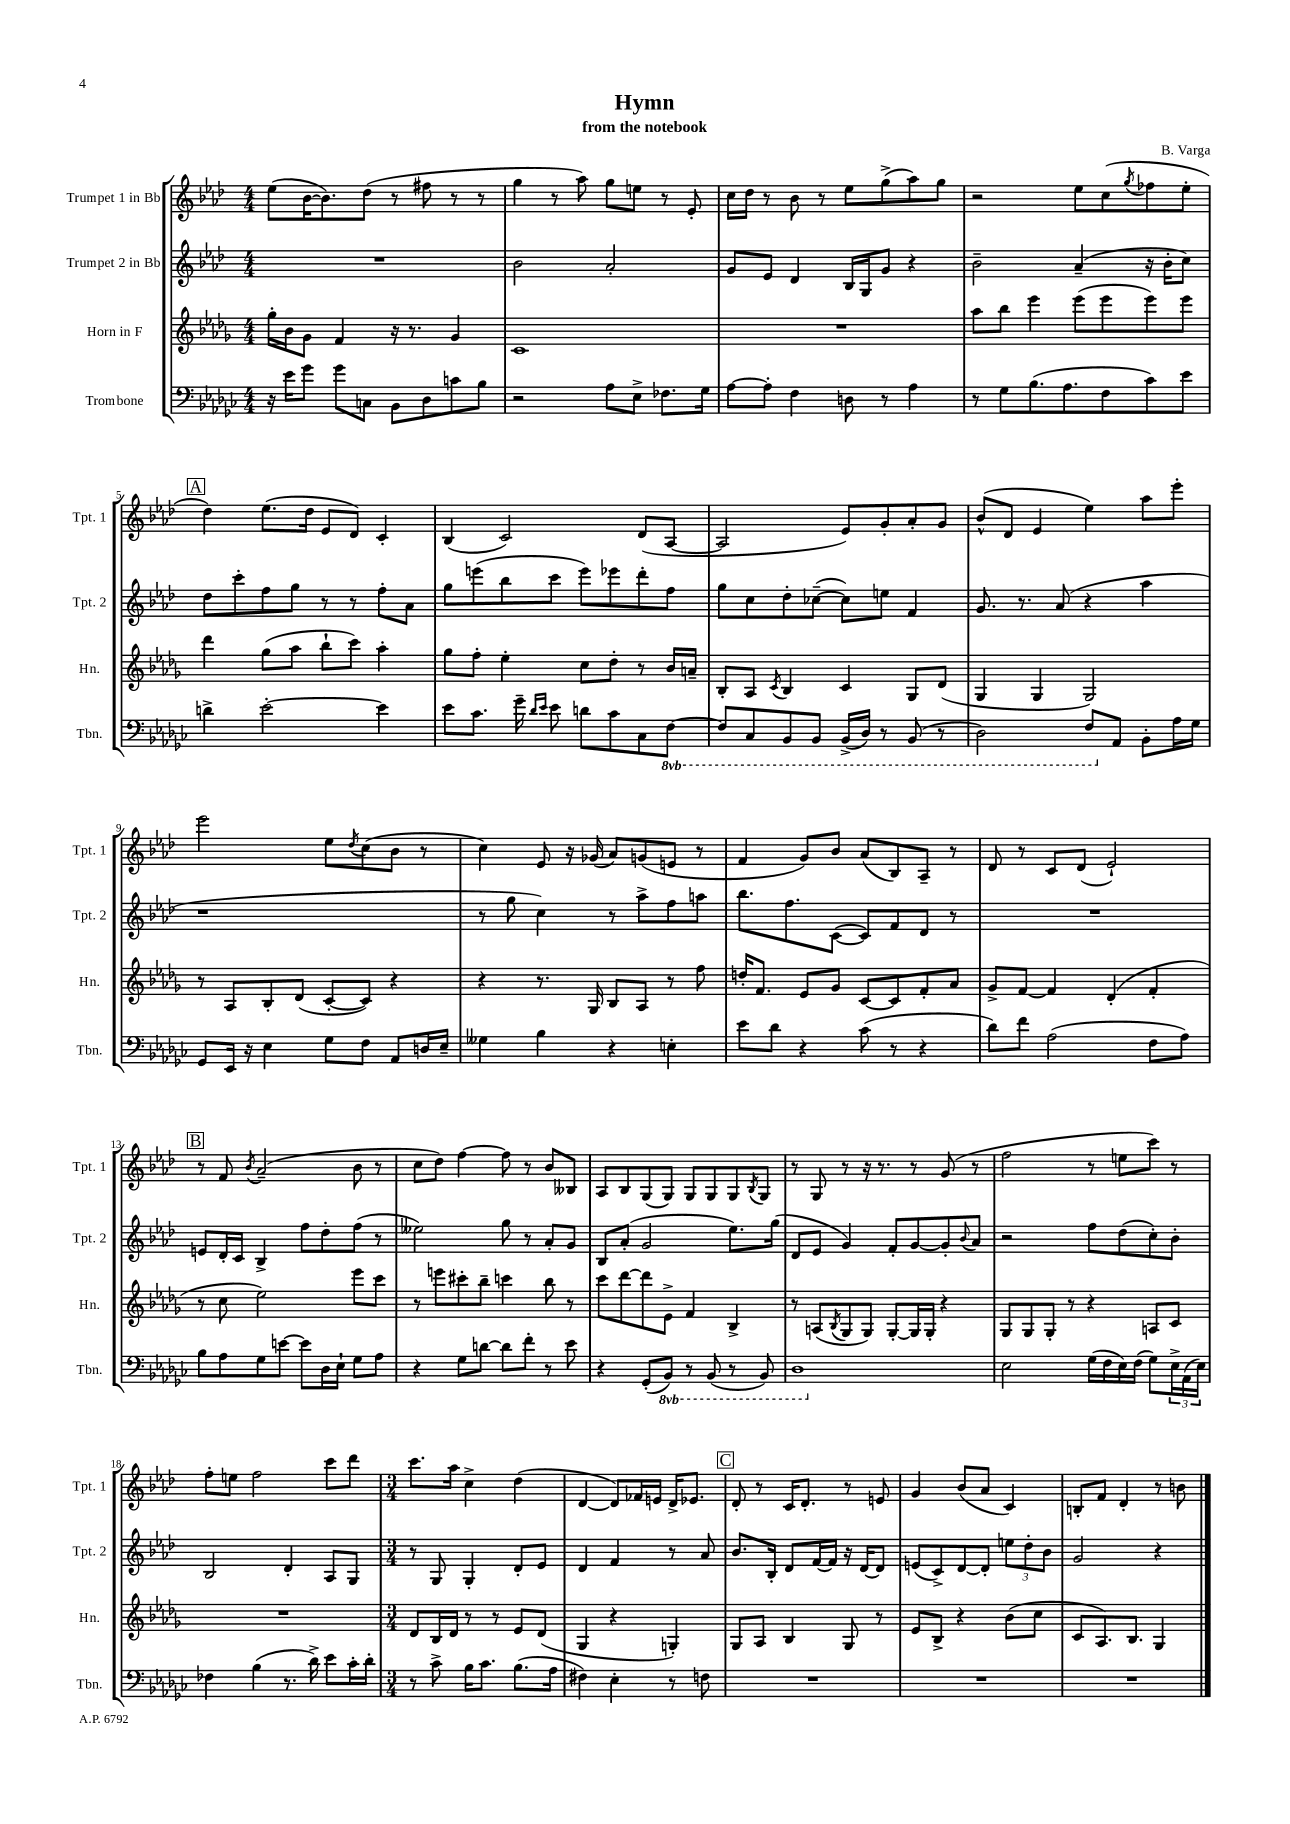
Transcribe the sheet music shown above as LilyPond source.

\header { title = "Hymn" composer = "B. Varga" subtitle = "from the notebook" }
<<
\new StaffGroup <<
\new Staff = "s0" \with { instrumentName = "Trumpet 1 in Bb" shortInstrumentName = "Tpt. 1" } {
    \clef treble \key aes \major \numericTimeSignature \time 4/4
    ees''8( bes'16~ bes'8.) des''8( r8 fis''8 r8 r8 |
    g''4 r8 aes''8) g''8 e''8 r8 ees'8-. |
    c''16 des''16 r8 bes'8 r8 ees''8 g''8->( aes''8) g''8 |
    r2 ees''8 c''8( \acciaccatura { g''8 } fes''8 ees''8-. |
    \mark \markup { \box "A" } des''4) ees''8.( des''16 ees'8 des'8) c'4-. |
    bes4( c'2) des'8( aes8~ |
    aes2 ees'8) g'8-. aes'8-. g'8 |
    bes'8-^( des'8 ees'4 ees''4) aes''8 ees'''8-. |
    ees'''2 ees''8 \acciaccatura { des''8 } c''8( bes'8 r8 |
    c''4) ees'8 r16 ges'16( aes'8) g'8( e'8 r8 |
    f'4 g'8) bes'8 aes'8( bes8) aes8-- r8 |
    des'8 r8 c'8 des'8( ees'2-!) |
    \mark \markup { \box "B" } r8 f'8 \acciaccatura { bes'8 } aes'2--( bes'8 r8 |
    c''8 des''8) f''4~ f''8 r8 bes'8 beses8 |
    aes8 bes8 g8( g8) g8 g8 g8 \acciaccatura { bes8 } g8 |
    r8 g8 r8 r16 r8. r8 g'8( r8 |
    f''2 r8 e''8 c'''8) r8 |
    f''8-. e''8 f''2 c'''8 des'''8 |
    \numericTimeSignature \time 3/4 c'''8. aes''16 c''4-> des''4( |
    des'4~ des'8) fes'16 e'16 des'16-> ees'8. |
    \mark \markup { \box "C" } des'8-. r8 c'16 des'8.-. r8 e'8 |
    g'4 bes'8( aes'8 c'4) |
    b8-. f'8 des'4-. r8 b'8 \bar "|." |
}
\new Staff = "s1" \with { instrumentName = "Trumpet 2 in Bb" shortInstrumentName = "Tpt. 2" } {
    \clef treble \key aes \major \numericTimeSignature \time 4/4
    R1 |
    bes'2 aes'2-. |
    g'8 ees'8 des'4 bes16 g16 g'8 r4 |
    bes'2-- aes'4--( r16 bes'16-. c''8) |
    \mark \markup { \box "A" } des''8 c'''8-. f''8 g''8 r8 r8 f''8-. aes'8 |
    g''8 e'''8( bes''8 c'''8 e'''8) ees'''8 des'''8-. f''8 |
    g''8 c''8 des''8-. ces''8~--( ces''8) e''8 f'4 |
    g'8. r8. aes'8( r4 aes''4 |
    r1 |
    r8 g''8 c''4) r8 aes''8-> f''8 a''8 |
    bes''8. f''8. c'8~( c'8) f'8 des'8 r8 |
    R1 |
    \mark \markup { \box "B" } e'8 des'16-. c'16 bes4-> f''8 des''8-. f''8( r8 |
    eeses''2) g''8 r8 aes'8-. g'8 |
    bes8 aes'8-.( g'2 ees''8.) g''16( |
    des'8 ees'8 g'4) f'8-. g'8~ g'8-. \appoggiatura { bes'8 } aes'8 |
    r2 f''8 des''8( c''8-.) bes'8-. |
    bes2 des'4-. aes8 g8 |
    \numericTimeSignature \time 3/4 r8 g8 g4-. des'8-. ees'8 |
    des'4 f'4 r8 aes'8 |
    \mark \markup { \box "C" } bes'8. bes16-. des'8 f'16~ f'16 r16 des'16~ des'8 |
    e'8( c'8->) des'8~ des'8-. \tuplet 3/2 { e''8 des''8-. bes'8 } |
    g'2 r4 \bar "|." |
}
\new Staff = "s2" \with { instrumentName = "Horn in F" shortInstrumentName = "Hn." } {
    \clef treble \key des \major \numericTimeSignature \time 4/4
    ges''16-. bes'16 ges'8 f'4 r16 r8. ges'4 |
    c'1 |
    R1 |
    aes''8 bes''8 ees'''4 ees'''8( ees'''8 ees'''8) ees'''8 |
    \mark \markup { \box "A" } des'''4 ges''8( aes''8 bes''8-! c'''8) aes''4-. |
    ges''8 f''8-. ees''4-. c''8 des''8-. r8 bes'16 a'16-- |
    bes8-. aes8 \acciaccatura { c'8 } bes4 c'4 ges8 des'8( |
    ges4 ges4 ges2) |
    r8 aes8 bes8-. des'8( c'8~-. c'8) r4 |
    r4 r8. ges16 bes8 aes8 r8 f''8 |
    d''16-. f'8. ees'8 ges'8 c'8~ c'8 f'8-. aes'8 |
    ges'8-> f'8~ f'4 des'4-.( f'4-. |
    \mark \markup { \box "B" } r8 c''8 ees''2) ees'''8 c'''8 |
    r8 e'''8 cis'''8-. bes''8-- c'''4 bes''8 r8 |
    c'''8 des'''8~ des'''8 ees'8-> f'4 bes4-> |
    r8 a8( \acciaccatura { bes8 } ges8 ges8) ges8~-. ges16 ges16-. r4 |
    ges8 ges8 ges8-. r8 r4 a8 c'8 |
    R1 |
    \numericTimeSignature \time 3/4 des'8 bes16 des'16 r8 r8 ees'8 des'8( |
    ges4 r4 g4-.) |
    \mark \markup { \box "C" } ges8 aes8 bes4 ges8 r8 |
    ees'8 bes8-> r4 bes'8( c''8 |
    c'8 aes8.) bes8. ges4 \bar "|." |
}
\new Staff = "s3" \with { instrumentName = "Trombone" shortInstrumentName = "Tbn." } {
    \clef bass \key ges \major \numericTimeSignature \time 4/4 \set Staff.ottavationMarkups = #ottavation-simple-ordinals
    r16 ees'16 ges'8 ges'8 c8 bes,8 des8 c'8 bes8 |
    r2 aes8 ees8-> fes8. ges16 |
    aes8~ aes8-. f4 d8 r8 aes4 |
    r8 ges8 bes8.( aes8. f8 ces'8) ees'8 |
    \mark \markup { \box "A" } d'4-> ees'2~-. ees'4 |
    ees'8 ces'8. ges'16-- \grace { des'16 ees'16 } ees'8 d'8 ces'8 ces8 \ottava #-1 f,8~ |
    f,8 ces,8 bes,,8 bes,,8 bes,,16->( des,16) r8 bes,,8( r8 |
    des,2) f,8 \ottava #0 aes,8 bes,8-. aes16 ges16 |
    ges,8 ees,16 r16 ees4 ges8 f8 aes,8 d16 ees16-- |
    geses4 bes4 r4 e4-. |
    ees'8 des'8 r4 ces'8( r8 r4 |
    des'8) f'8 aes2( f8 aes8) |
    \mark \markup { \box "B" } bes8 aes8 ges8 e'8~ e'8 des16 ees16-! ges8 aes8 |
    r4 ges8 d'8~ d'8 f'8-. r8 ees'8 |
    r4 ges,8-.( \ottava #-1 bes,,8) r8 bes,,8( r8 bes,,8) |
    des,1 \ottava #0 |
    ees2 ges16( f16 ees16) f16( ges8) \tuplet 3/2 { ees16-> aes,16( ees16) } |
    fes4 bes4( r8. des'16->) ees'8 ces'16-. des'16-. |
    \numericTimeSignature \time 3/4 r8 ces'8-> bes16 ces'8. bes8.( aes16 |
    fis4) ees4-. r8 f8 |
    \mark \markup { \box "C" } R2. |
    R2. |
    R2. \bar "|." |
}
>>
>>
